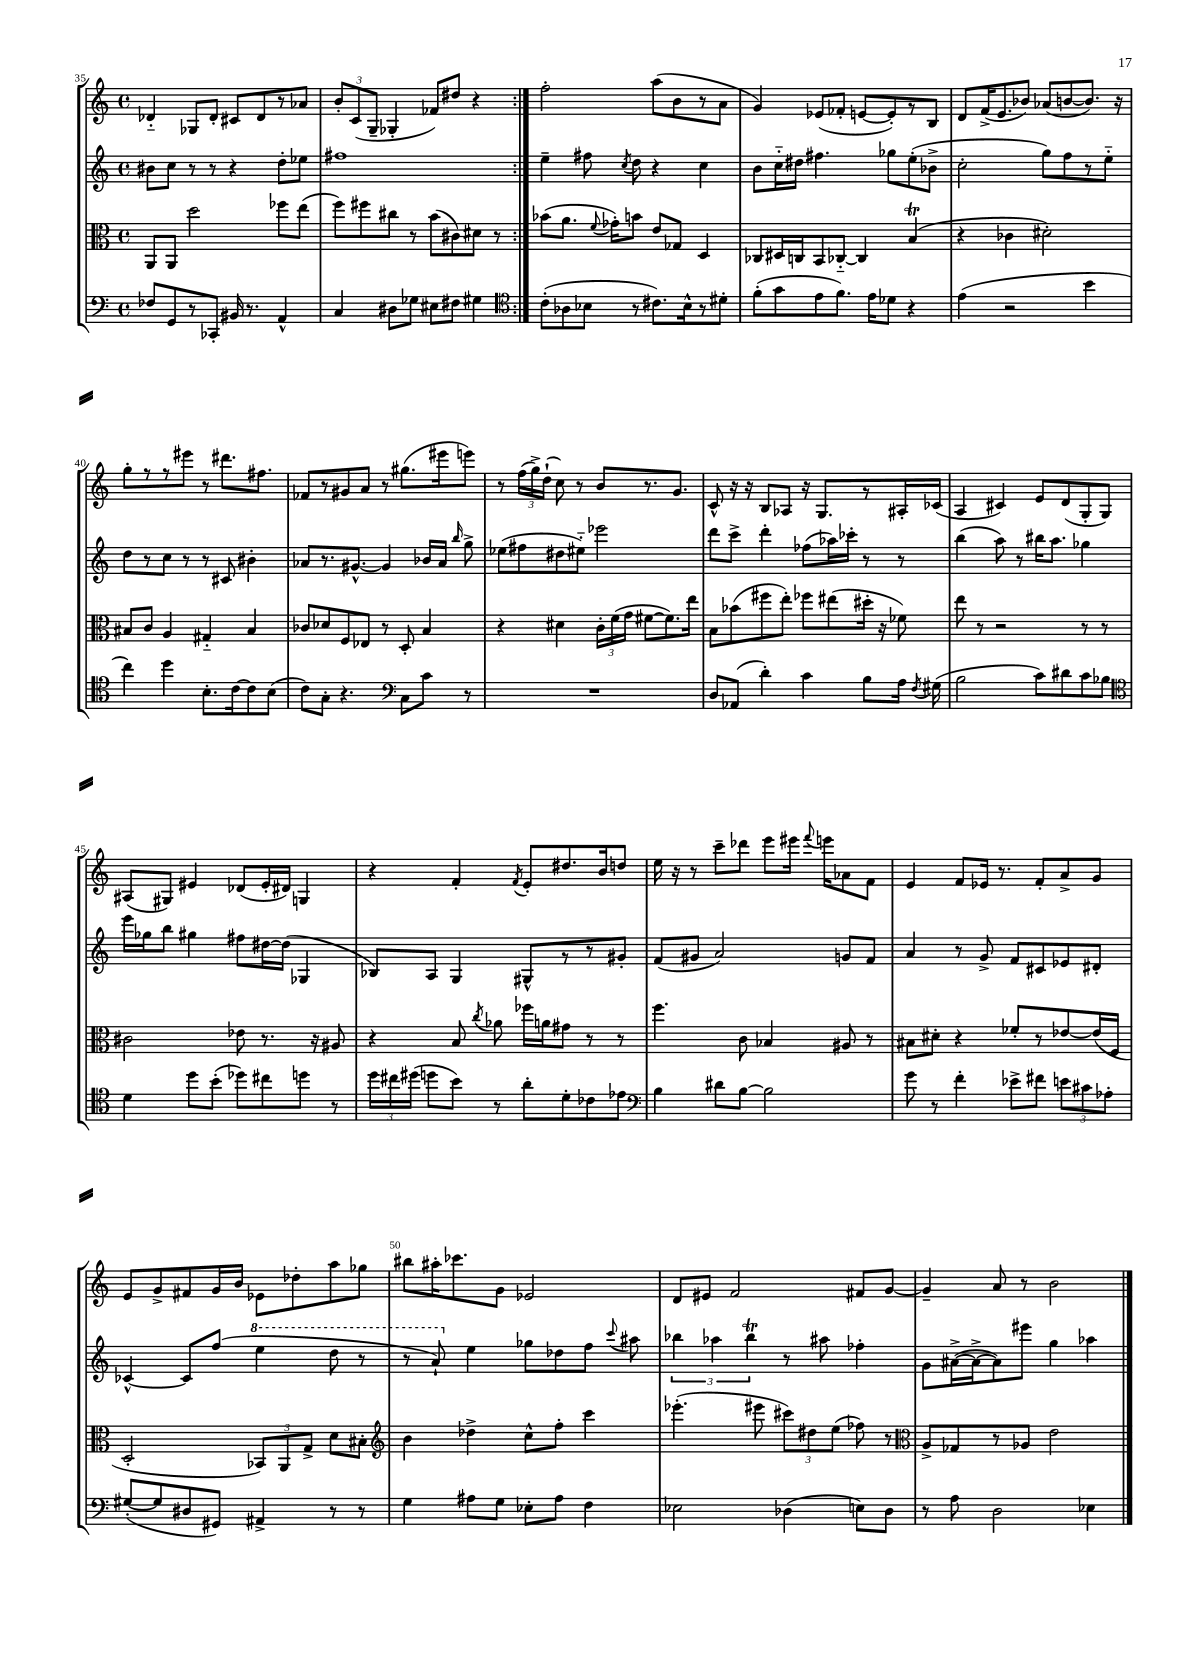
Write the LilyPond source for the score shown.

<<
\new StaffGroup <<
\new Staff = "s0" {
    \clef treble \key c \major \defaultTimeSignature \time 4/4
    \autoBeamOff \repeat volta 2 { des'4-_ ges8[ des'8]-. cis'8[ des'8 r8 aes'8] |
    \tuplet 3/2 { b'8[-. c'8( g8]-- } ges4-. fes'8[) dis''8] r4 | }
    f''2-. a''8[( b'8 r8 a'8] |
    g'4) ees'8[( fes'8]-. e'8[~ e'8-.) r8 b8] |
    d'8[ f'16->( e'8. bes'8]) aes'8[( b'8~ b'8.]) r16 |
    g''8[-. r8 r8 eis'''8] r8 dis'''8.[ fis''8.] |
    fes'8[ r8 gis'8 a'8] r8 gis''8.[( eis'''16 e'''8]) |
    r8 \tuplet 3/2 { f''16[( g''16->) d''16]-!( } c''8) r8 b'8[ r8. g'8.] |
    c'8-^ r16 r16 b8[ aes8] r16 g8.[ r8 ais16-. ces'16]( |
    a4 cis'4) e'8[ d'8( g8-. g8]) |
    ais8[( gis8]) eis'4 des'8[( eis'16-. dis'16]) g4 |
    r4 f'4-. \acciaccatura { f'8 } e'8[-. dis''8. b'16 d''8] |
    e''16 r16 r8 c'''8[-- des'''8] e'''8[ eis'''16] \appoggiatura { f'''8 } e'''16[ aes'8 f'8] |
    e'4 f'8[ ees'16] r8. f'8[-. a'8-> g'8] |
    e'8[ g'8-> fis'8 g'16 b'16] ees'8[ des''8-. a''8 ges''8] |
    bis''8[ ais''16-. ces'''8. g'8] ees'2 |
    d'8[ eis'8] f'2 fis'8[ g'8]~ |
    g'4-- a'8 r8 b'2 \bar "|." |
}
\new Staff = "s1" {
    \clef treble \key c \major \defaultTimeSignature \time 4/4
    \autoBeamOff \repeat volta 2 { bis'8[ c''8] r8 r8 r4 d''8[-. ees''8] |
    fis''1 | }
    e''4-- fis''8 \acciaccatura { c''8 } d''8 r4 c''4 |
    b'8[ c''16-_ dis''16] fis''4. ges''8[ e''8-.( bes'8]-> |
    c''2-. g''8[) f''8 r8 e''8]-_ |
    d''8[ r8 c''8] r8 r8 cis'8 bis'4-. |
    aes'8[ r8. gis'8.]~-^ gis'4 bes'16[ aes'16] \grace { b''16 } g''8-> |
    ees''8[( fis''8 dis''8 eis''8]-_) ees'''2 |
    d'''8[ c'''8]-> d'''4-. fes''8[( aes''16) ces'''16]-. r8 r8 |
    b''4( a''8) r8 bis''16[ a''8.] ges''4 |
    e'''16[ ges''16 b''8] gis''4 fis''8[ dis''16~ dis''16]( ges4 |
    bes8[) a8] g4 gis8[-^ r8 r8 gis'8]-. |
    f'8[( gis'8] a'2) g'8[ f'8] |
    a'4 r8 g'8-> f'8[ cis'8 ees'8 dis'8]-. |
    ces'4~-^ ces'8[ f''8]( \ottava #1 e'''4 d'''8 r8 |
    r8 a''8-!) \ottava #0 e''4 ges''8[ des''8 f''8] \appoggiatura { c'''8 } ais''8 |
    \tuplet 3/2 { bes''4 aes''4 bes''4\trill } r8 ais''8 fes''4-. |
    g'8[ ais'16~->( ais'16~-> ais'8) eis'''8] g''4 aes''4 \bar "|." |
}
\new Staff = "s2" {
    \clef alto \key c \major \defaultTimeSignature \time 4/4
    \autoBeamOff \repeat volta 2 { a,8[ a,8] d''2 fes''8[ e''8]( |
    f''8[) fis''8 cis''8] r8 b'8[( cis'8) dis'8] r8 | }
    bes'8[( a'8.] \appoggiatura { f'8 } ges'16[-.) b'8] e'8[ ges8] d4 |
    ces8[ dis16 c16 b,8 ces8]~-_ ces4 b4\trill( |
    r4 ces'4 dis'2-.) |
    bis8[ c'8] a4 gis4-_ bis4 |
    ces'8[ des'8 f8 ees8] r8 d8-. b4 |
    r4 dis'4 \tuplet 3/2 { c'16[-. f'16( g'16] } fis'8[~ fis'8.) e''16] |
    b8[ bes'8( fis''8 e''8]-.) fes''8[ eis''8( dis''16]-. r16 fes'8) |
    e''8 r8 r2 r8 r8 |
    cis'2 ees'8 r8. r16 ais8 |
    r4 b8 \acciaccatura { c''8 } aes'8 fes''16[ a'16 gis'8] r8 r8 |
    f''4. c'8 bes4 ais8 r8 |
    bis8[ dis'8]-. r4 fes'8[-. r8 ees'8~ ees'16( f16] |
    d2-. \tuplet 3/2 { bes,8[) a,8 g8]-> } d'8[ bis8]-. |
    \clef treble b'4 des''4-> c''8[-^ f''8]-. c'''4 |
    ees'''4.-.( eis'''8 \tuplet 3/2 { cis'''8[) dis''8 e''8]( } fes''8) r8 |
    \clef alto a8[-> ges8 r8 aes8] e'2 \bar "|." |
}
\new Staff = "s3" {
    \clef bass \key c \major \defaultTimeSignature \time 4/4
    \autoBeamOff \repeat volta 2 { fes8[ g,8 r8 ces,8]-. bis,16 r8. a,4-^ |
    c4 dis8[ ges8] eis8[ fis8] gis4 | }
    \clef tenor c'8[-.( aes8 bes8] r8 cis'8.[) bes16-^ r8 dis'8]-. |
    f'8[-.( g'8 e'8 f'8.]) e'16[ des'8] r4 |
    e'4( r2 b'4 |
    c''4) d''4 b8.[-. c'16~ c'8 b8]( |
    c'8[) g8]-. r4. \clef bass c8[ c'8] r8 |
    R1 |
    d8[ aes,8]( d'4-.) c'4 b8[ a16] \acciaccatura { f8 } gis16( |
    b2 c'8[) dis'8 c'8 bes8] |
    \clef tenor d'4 d''8[ b'8]-.( des''8[) cis''8 d''8] r8 |
    \tuplet 3/2 { d''16[ cis''16 dis''16]( } d''8[ b'8]) r8 a'8[-. d'8-. ces'8 ees'8] |
    \clef bass b4 dis'8[ b8]~ b2 |
    g'8 r8 f'4-. ees'8[-> fis'8] \tuplet 3/2 { e'8[ cis'8 aes8]-. } |
    gis8[~-.( gis8 dis8 gis,8]) ais,4-> r8 r8 |
    g4 ais8[ g8] ees8[-. ais8] f4 |
    ees2 des4( e8[) des8] |
    r8 a8 d2 ees4 \bar "|." |
}
>>
>>
\layout { \context { \Score currentBarNumber = #35 \override BarNumber.break-visibility = ##(#f #t #t) barNumberVisibility = #(every-nth-bar-number-visible 5) } }
